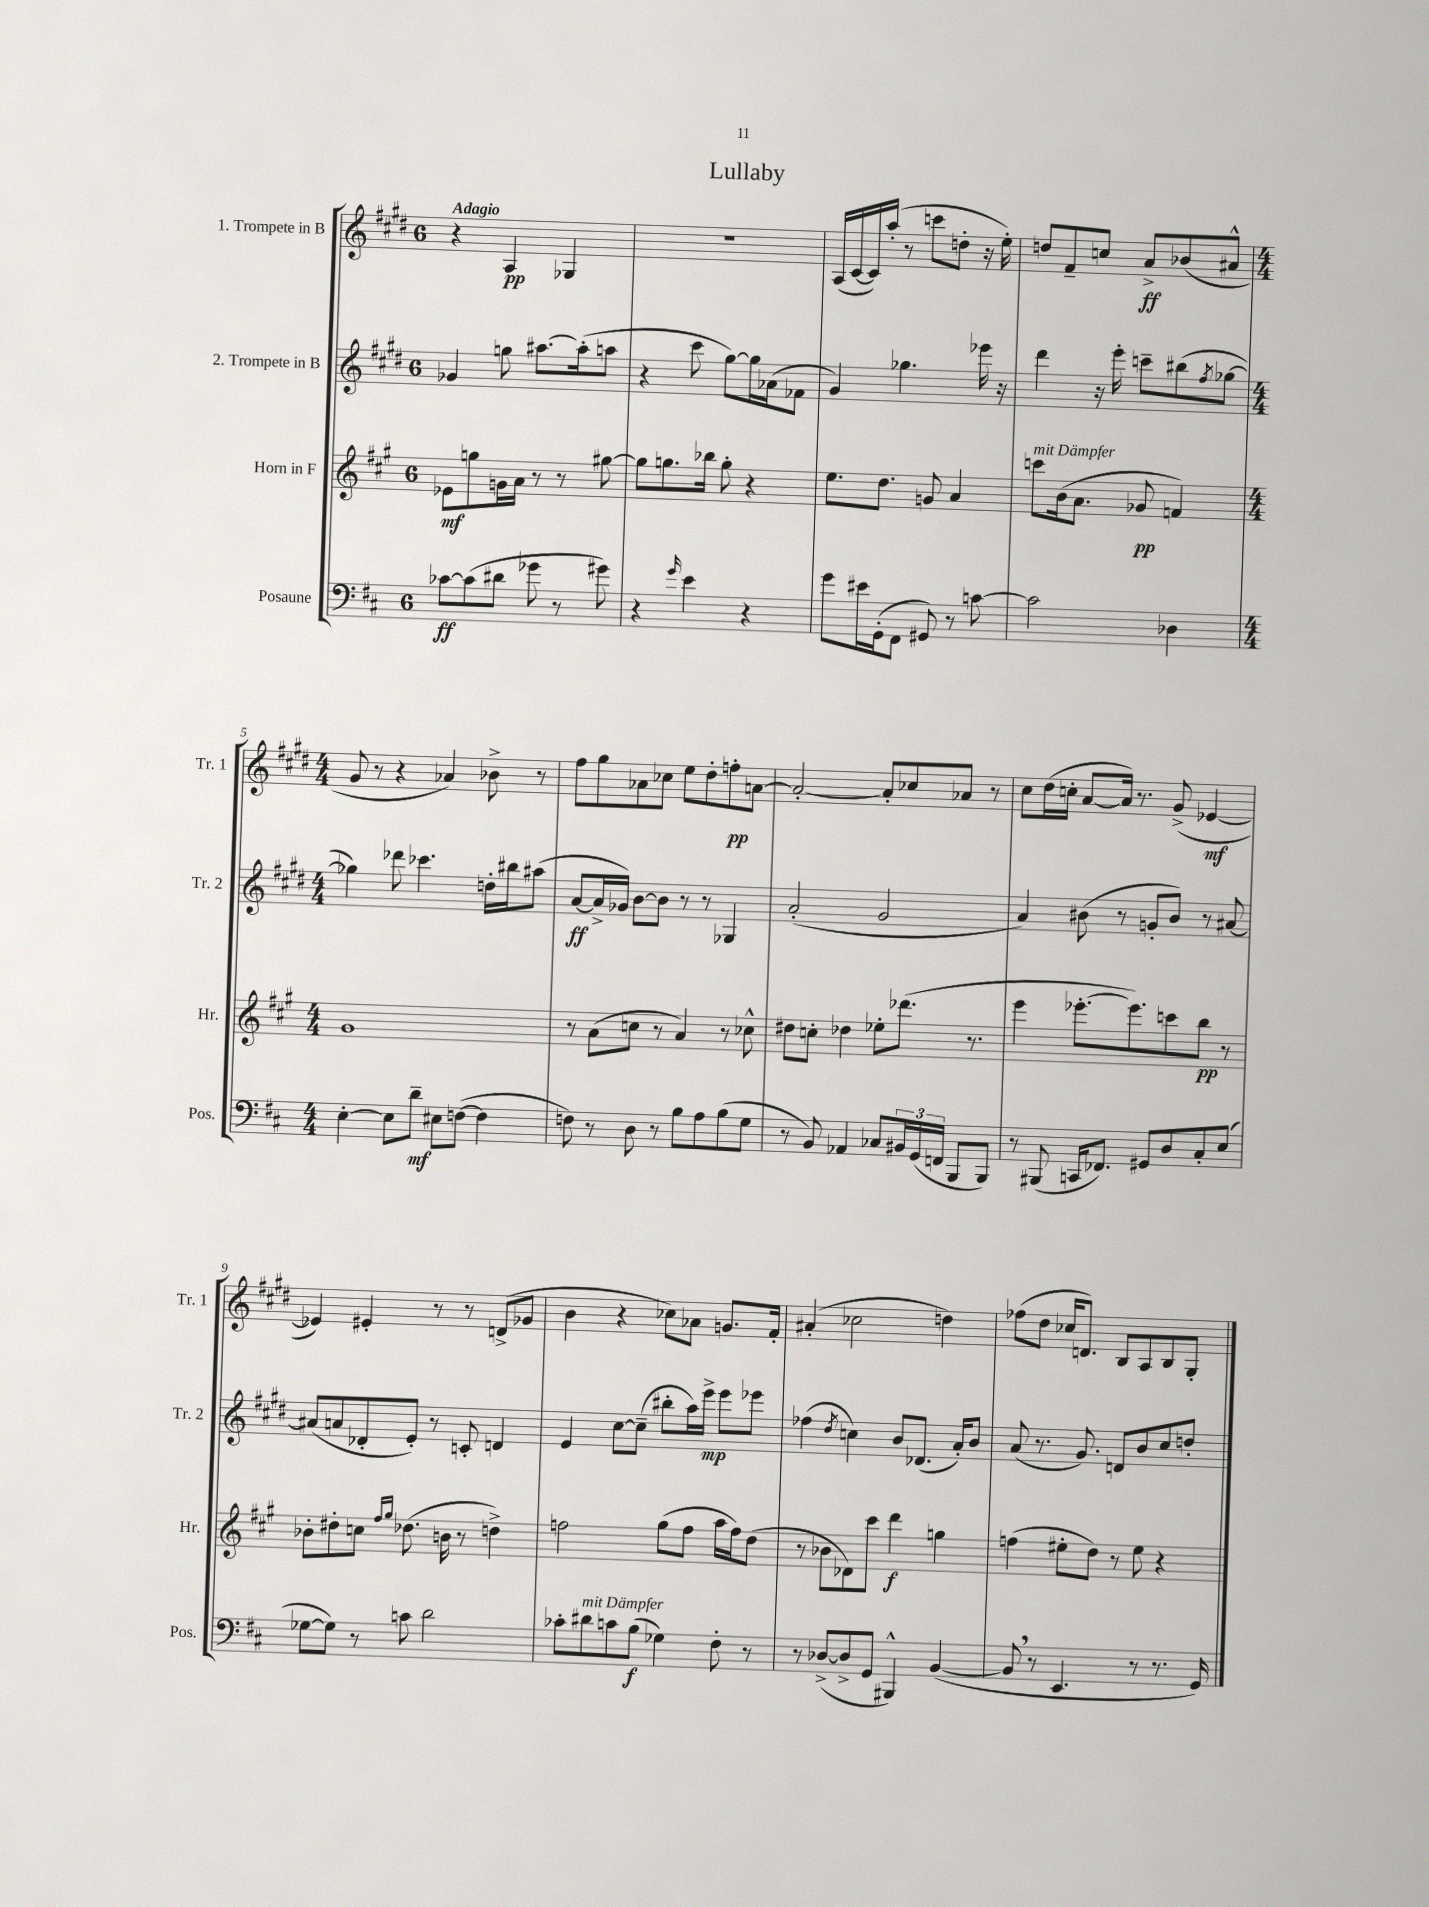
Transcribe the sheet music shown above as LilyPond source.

\header { title = "Lullaby" }
<<
\new StaffGroup <<
\new Staff = "s0" \with { instrumentName = "1. Trompete in B" shortInstrumentName = "Tr. 1" } {
    \clef treble \key e \major \once \override Staff.TimeSignature.style = #'single-digit \time 6/8 \tempo "Adagio"
    r4 a4\pp ges4 |
    R2. |
    a16( cis'16~ cis'16) a''16-.( r8 c'''8 d''8-. r16 e''16-.) |
    d''8 fis'8-- c''8 a'8->\ff bes'8( ais'8-^ |
    \numericTimeSignature \time 4/4 gis'8 r8 r4 aes'4) bes'8-> r8 |
    fis''8 gis''8 aes'8 ces''8 e''8 dis''8-. f''8-.\pp a'8~ |
    a'2~-. a'8-. ces''8 aes'8 r8 |
    cis''8 dis''16( c''16-. a'8~ a'16) r8. gis'8->( ees'4~\mf |
    ees'4) eis'4-. r8 r8 d'8->( ges'8 |
    b'4 r4 ces''8) aes'8 g'8. fis'16-. |
    ais'4-.( ces''2 d''4) |
    fes''8( dis''8 ces''16 d'8.) b8 a8 b8 gis8-. \bar "|." |
}
\new Staff = "s1" \with { instrumentName = "2. Trompete in B" shortInstrumentName = "Tr. 2" } {
    \clef treble \key e \major \once \override Staff.TimeSignature.style = #'single-digit \time 6/8
    ges'4 g''8 ais''8.~ ais''16-.( a''8 |
    r4 cis'''8 gis''8~) gis''16 aes'16( fes'8 |
    gis'4) ges''4. ees'''16 r16 |
    dis'''4 r16 e'''16-. c'''8-- bis''8( \acciaccatura { fis''8 } ges''8~ |
    \numericTimeSignature \time 4/4 ges''4) des'''8 ces'''4. d''16-. bis''16 ais''8( |
    a'8~\ff a'16-> ges'16) b'8~ b'8 r8 r8 ges4 |
    a'2-.( gis'2 |
    a'4) bis'8( r8 g'8-. bis'8) r8 ais'8~ |
    ais'8( a'8 des'8-. e'8-.) r8 c'8-. d'4 |
    e'4 cis''8~ cis''8--( bis''8-. a''16) e'''16->\mp e'''8 ees'''8 |
    fes''4( \acciaccatura { dis''8 } c''4) b'8 des'8.( a'16-.) b'8 |
    a'8( r8. gis'8.) d'8 b'8 cis''8 d''8-. \bar "|." |
}
\new Staff = "s2" \with { instrumentName = "Horn in F" shortInstrumentName = "Hr." } {
    \clef treble \key a \major \once \override Staff.TimeSignature.style = #'single-digit \time 6/8
    ees'8\mf g''8 g'16 a'16 r8 r8 gis''8~ |
    gis''8 g''8. bes''16 g''8-. r4 |
    e''8. d''8. g'8 a'4 |
    c'''8^\markup { \italic "mit Dämpfer" } b'16( a'8. ges'8\pp f'4) |
    \numericTimeSignature \time 4/4 gis'1 |
    r8 a'8( c''8 r8 a'4) r8 ces''8-^ |
    dis''8 c''8-. des''4 ees''8-. des'''8.( r8. |
    e'''4 ees'''8.~-. ees'''8.) c'''8 b''8\pp r8 |
    bes'8-. dis''8-. c''8 \grace { fis''16 gis''16 } des''8.( b'16 r8 d''4->) |
    f''2 gis''8( f''8 a''16 f''16) d''8( |
    r8 bes'8 des'8) cis'''8 d'''4\f g''4 |
    f''4( eis''8-. d''8) r8 eis''8 r4 \bar "|." |
}
\new Staff = "s3" \with { instrumentName = "Posaune" shortInstrumentName = "Pos." } {
    \clef bass \key d \major \once \override Staff.TimeSignature.style = #'single-digit \time 6/8
    ces'8~\ff ces'8( dis'8 ges'8 r8 gis'8) |
    r4 \grace { g'16 } e'4 r4 |
    g'8 eis'16 g,16-.( fis,8 gis,8) r8 c'8~ |
    c'2 des4 |
    \numericTimeSignature \time 4/4 e4~-. e8 d'8--\mf eis8 f8~( f4 |
    f8) r8 d8 r8 b8 a8 b8( g8 |
    r8 b,8) aes,4 ces8 \tuplet 3/2 { bis,16 g,16( f,16 } b,,8 b,,8) |
    r8 bis,,8( c,16 fes,8.) gis,8 d8 cis8-. e8( |
    ges8~ ges8) r8 c'8 d'2 |
    ces'8-. dis'8^\markup { \italic "mit Dämpfer" } c'8 b8\f( ges4) fis8-. r8 |
    r8 des8~->( des8-> g,8 bis,,4-^) b,4~( |
    b,8 \breathe r8 e,4. r8 r8. g,16) \bar "|." |
}
>>
>>
